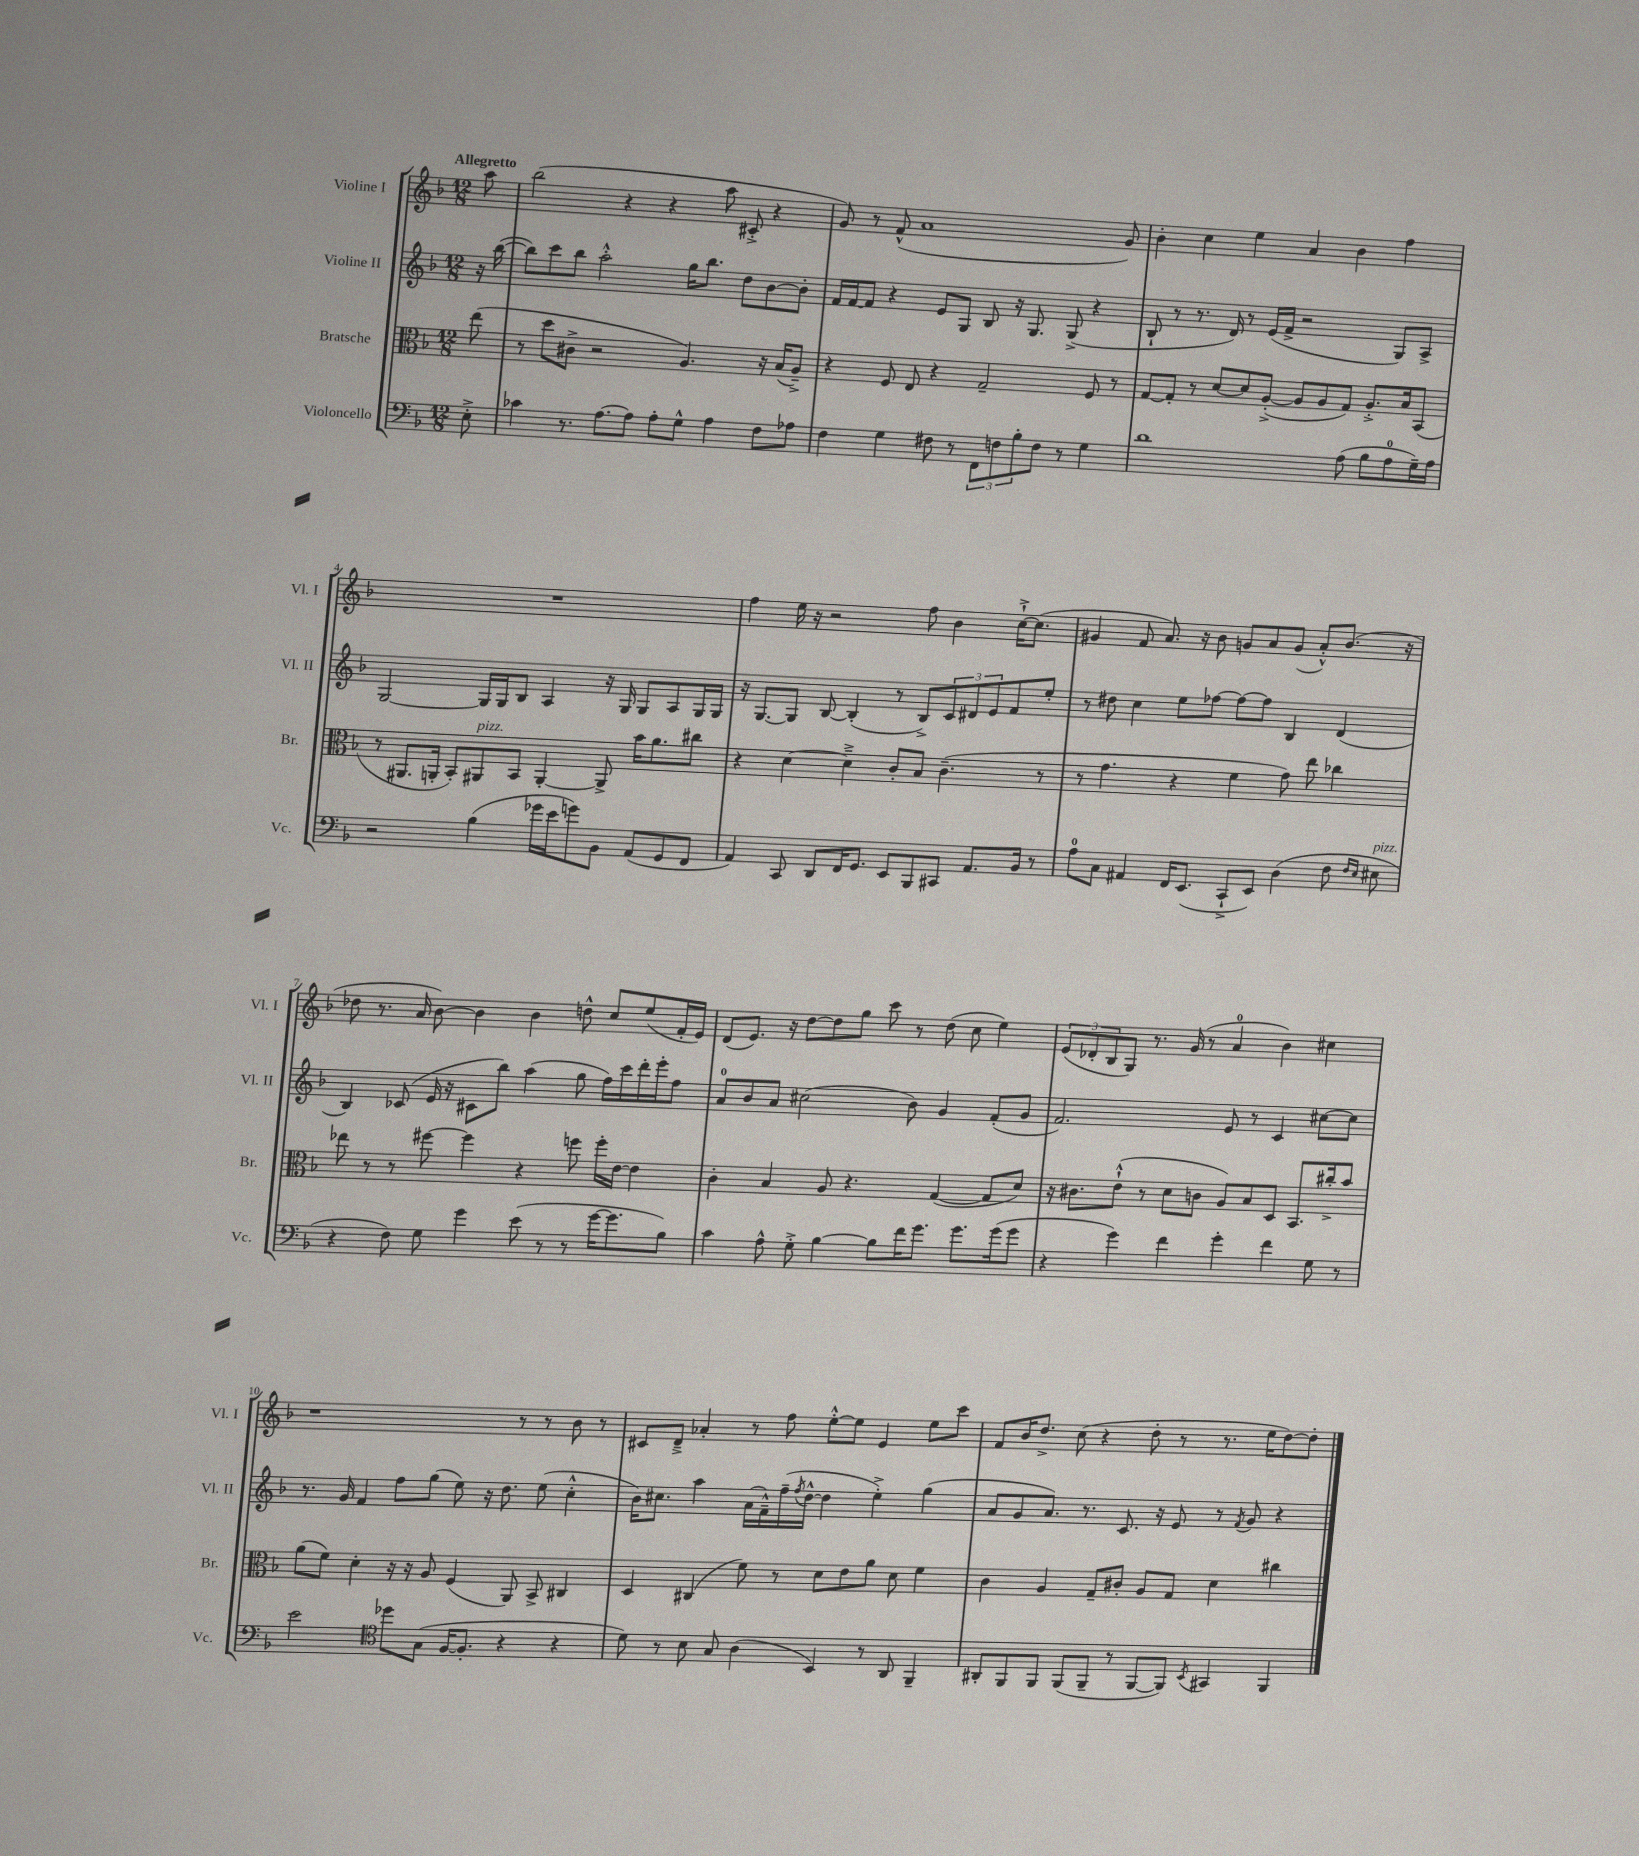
<<
\new StaffGroup <<
\new Staff = "s0" \with { instrumentName = "Violine I" shortInstrumentName = "Vl. I" } {
    \clef treble \key f \major \numericTimeSignature \time 12/8 \partial 8 \tempo "Allegretto"
    a''8 |
    bes''2( r4 r4 a''8 cis'8-.-> r4 |
    g'8) r8 f'8-^( a'1 g'8) |
    bes'4-. c''4 e''4 a'4 bes'4 f''4 |
    R1. |
    f''4 e''16 r16 r2 f''8 bes'4 c''16~-!-> c''8.( |
    gis'4 f'8 a'8.) r16 bes'8 g'8 a'8 g'8( a'8-.-^) bes'8.( r16 |
    des''8 r8. a'16 bes'8~) bes'4 bes'4 d''8-^ c''8 e''8( f'16-. e'16) |
    d'8( e'8.) r16 d''8~ d''8 g''8 c'''8 r8 d''8( c''8 e''4) |
    \tuplet 3/2 { e'8( des'8-. bes8 } g8) r8. g'16( r8 a'4-0 bes'4) cis''4 |
    r1 r8 r8 bes'8 r8 |
    cis'8 d'8---> aes'4-. r8 f''8 e''8~-.-^ e''8 e'4 e''8 c'''8 |
    f'8 bes'16 d''8.-> c''8( r4 d''8-. r8 r8. e''16 d''8~) d''8-. \bar "|." |
}
\new Staff = "s1" \with { instrumentName = "Violine II" shortInstrumentName = "Vl. II" } {
    \clef treble \key f \major \numericTimeSignature \time 12/8 \partial 8
    r16 bes''16~( |
    bes''8) c'''8 bes''8 a''2-.-^ g''16 bes''8. d''8 bes'8~ bes'8-. |
    f'16 f'16~ f'8 r4 e'8 g8 bes8 r16 g8. g8->( r4 |
    bes8-! r8 r8. d'16) r8 e'16( f'16-> r2 g8) a8-> |
    g2~ g16 g16 bes8 a4 r16 g16 g8 a8 g16 g16 |
    r16 g8.~ g8 bes8~ bes4-.( r8 bes8->) \tuplet 3/2 { c'8 dis'8 e'8 } f'8 e''8-. |
    r8 dis''8 c''4 e''8 fes''8~ fes''8~ fes''8 bes4 d'4( |
    bes4) ces'8( e'16 r16 cis'8 bes''8) a''4( g''8 f''16) c'''16 d'''16-. e'''16-. f''8 |
    a'8-0 bes'8 a'8 cis''2( bes'8) g'4 f'8-.( g'8 |
    f'2.) e'8 r8 c'4 cis''8~ cis''8 |
    r8. g'16 f'4 f''8 g''8( e''8) r16 d''8. e''8( c''4-.-^ |
    bes'16) cis''8. a''4 a'16( f'16---^) f''16--( \acciaccatura { f''8 } d''16~-^ d''4 e''4-.->) g''4( |
    a'8 g'8 a'8.) r8. c'8. r16 e'8 r8 \acciaccatura { f'8 } g'8 r4 \bar "|." |
}
\new Staff = "s2" \with { instrumentName = "Bratsche" shortInstrumentName = "Br." } {
    \clef alto \key f \major \numericTimeSignature \time 12/8 \partial 8
    e''8( |
    r8 d''8 cis'8-> r2 a4.) r16 bes16( a8--->) |
    r4 f8 e8 r4 g2-- f8 r8 |
    g8~ g8-. r8 d'8~ d'8 a8~-.->( a8 a8 g8) a8.-.-> bes16 bes,8( |
    r8 ais,8. a,16-. bes,8-.) ais,8^\markup { \italic "pizz." } bes,8 ais,4~-. ais,8-> bes'16 a'8. cis''8 |
    r4 d'4~ d'4---> c'8-. bes8 c'4.--( r8 |
    r8 g'4. r4 f'4 g'8) e''8 ces''4 |
    ees''8 r8 r8 fis''8~ fis''4 r4 f''8 f''16-. e'16~ e'4 |
    c'4-. bes4 a8 r4. g4~( g8 d'8) |
    r16 cis'8. e'8-!-^( r8 d'8 c'8 a8) bes8 d8 bes,8. cis''16-.-> bes'8 |
    a'8( f'8) d'4-. r16 r16 a8 f4( a,8) bes,8-> cis4 |
    d4 cis4( f'8) r8 d'8 e'8 a'8 d'8 f'4 |
    c'4 a4 g8-- cis'8-. a8 g8 d'4 cis''4 \bar "|." |
}
\new Staff = "s3" \with { instrumentName = "Violoncello" shortInstrumentName = "Vc." } {
    \clef bass \key f \major \numericTimeSignature \time 12/8 \partial 8
    e8-.-> |
    ces'4 r8. a8.~ a8 a8-. g8-^ a4 f8 aes8 |
    f4 g4 fis8 r8 \tuplet 3/2 { f,8 f8 bes8-. } f8 r8 g4 |
    d'1 a8( bes8 a8-0 g16--) a16 |
    r2 bes4( ges'16 e'16 g'8) bes,8 a,8( g,8 f,8 |
    a,4) c,8 d,8 f,16 g,8. e,8 bes,,8 cis,8 a,8. bes,16 r8 |
    a8-0 c8 ais,4 f,16 e,8.( c,8-!-> e,8) d4( f8 \grace { f16 e16 } eis8^\markup { \italic "pizz." } |
    r4 f8) g8 g'4 e'8( r8 r8 g'16~ g'8. bes8) |
    c'4 a8-^ g8-.-> bes4~ bes8 f'16 g'8. g'8. g'16( g'8 |
    r4 g'4) f'4 g'4-. f'4 g8 r8 |
    e'2 \clef tenor des''8 g8( f16~ f8.-. r4 r4 |
    d'8) r8 bes8 g8 a4( bes,4) r8 a,8 f,4-- |
    ais,8-. f,8 f,8 f,8( f,8-- r8 f,8~ f,8) \acciaccatura { bes,8 } gis,4 f,4 \bar "|." |
}
>>
>>
